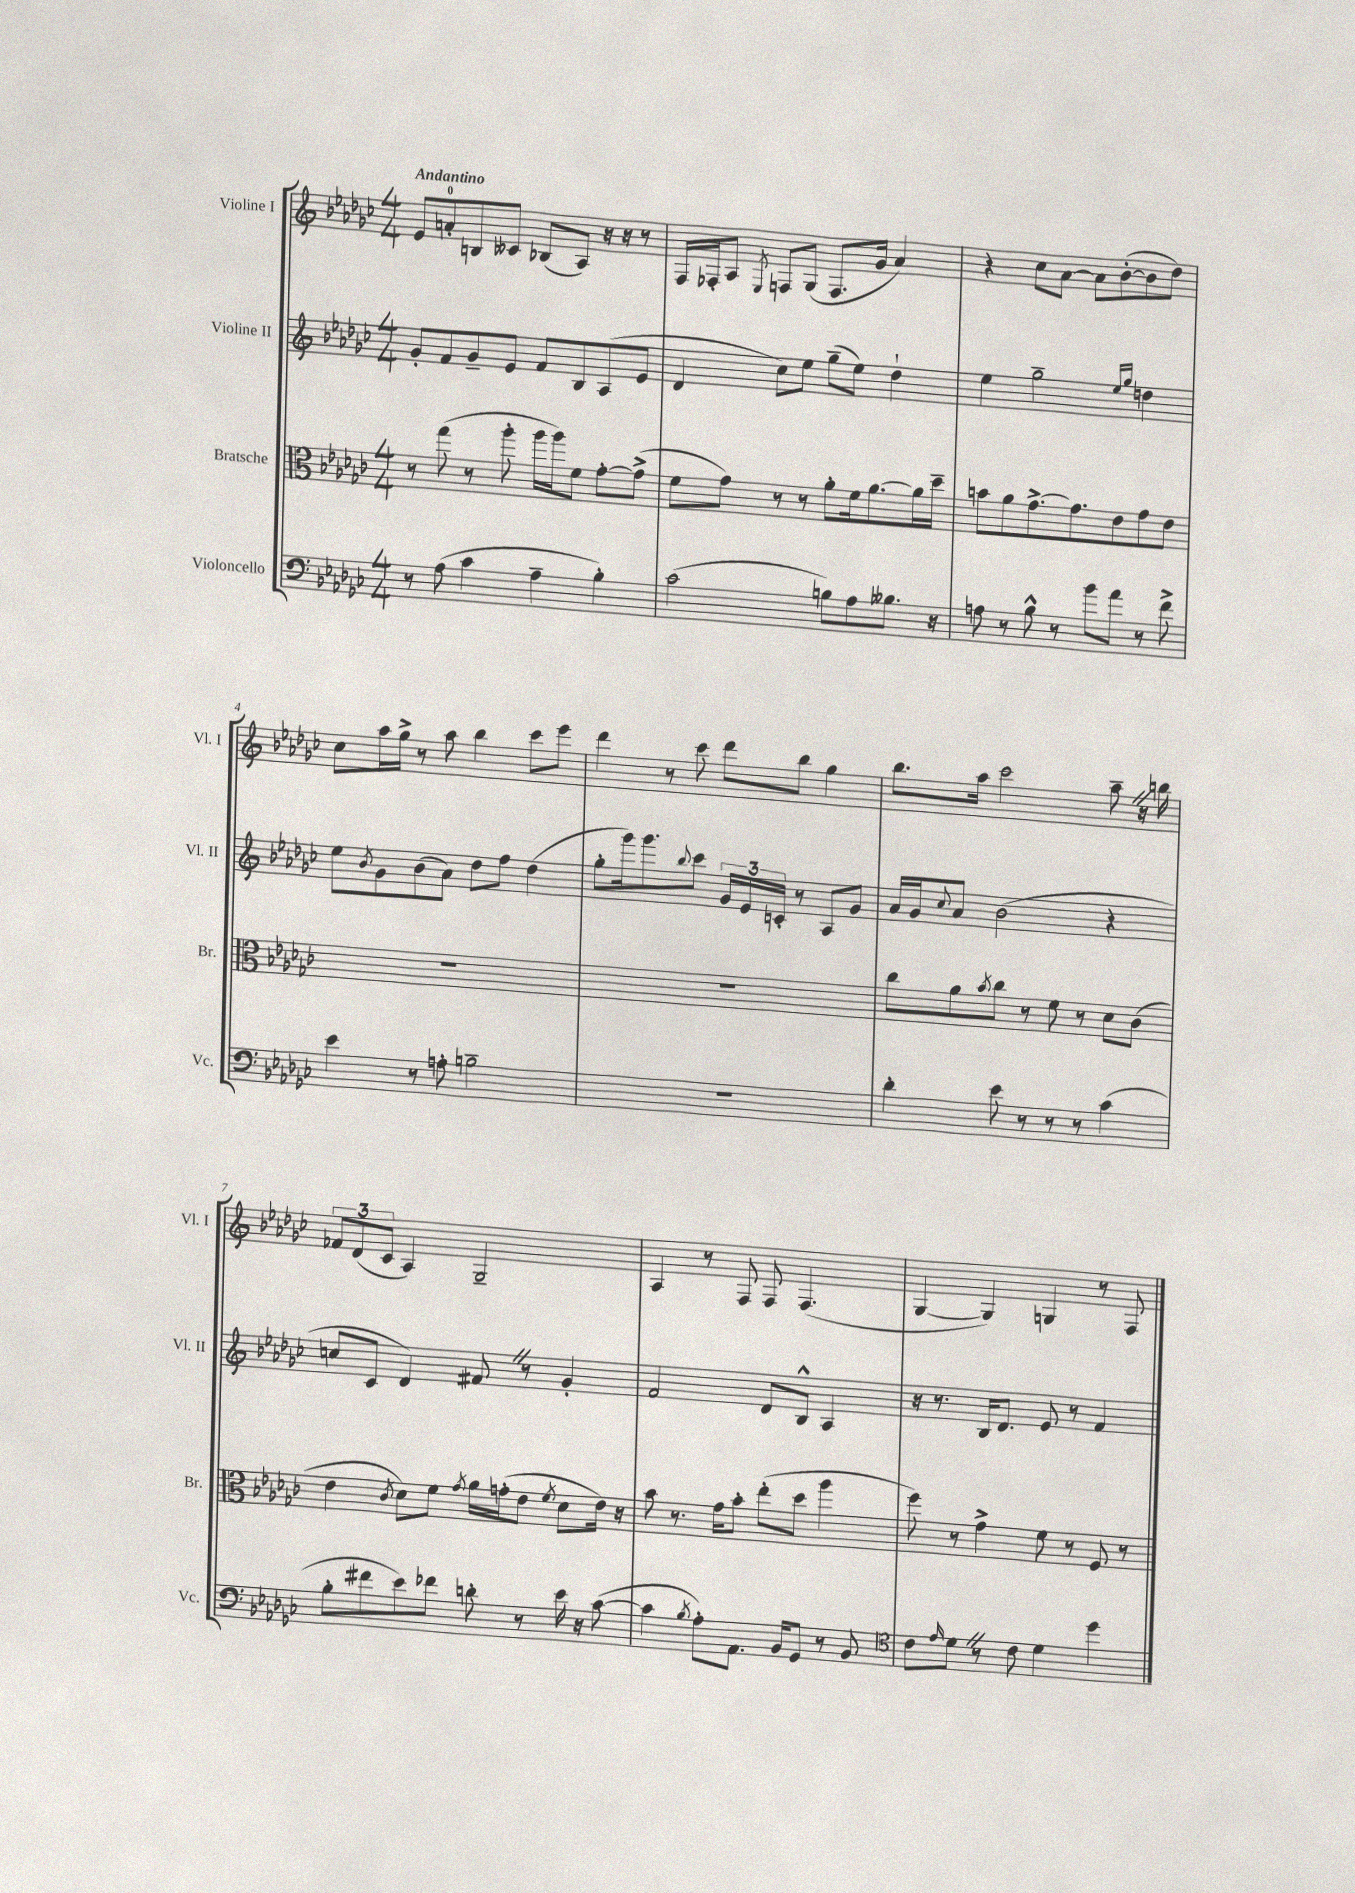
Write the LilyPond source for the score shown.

<<
\new StaffGroup <<
\new Staff = "s0" \with { instrumentName = "Violine I" shortInstrumentName = "Vl. I" } {
    \clef treble \key ges \major \numericTimeSignature \time 4/4 \tempo "Andantino"
    ees'8 a'8-0-. b8 ceses'8 bes8( aes8) r16 r16 r8 |
    f16 fes16-. aes8 \acciaccatura { ees8 } f8 ges8( f8. ges'16 aes'4) |
    r4 ces''8 aes'8~ aes'8 bes'8~-.( bes'8 des''8) |
    ces''8 aes''16 ges''16-> r8 aes''8 bes''4 ces'''8 ees'''8 |
    des'''4 r8 ces'''8 des'''8 bes''8 ges''4 |
    bes''8. aes''16 ces'''2 aes''8-- \once \override BreathingSign.text = \markup { \musicglyph "scripts.caesura.straight" } \breathe r16 b''16 |
    \tuplet 3/2 { fes'8 des'8( ces'8 } aes4) ges2-- |
    aes4 r8 f8 f8 f4.( |
    ges4~ ges4) g4 r8 f8 \bar "|." |
}
\new Staff = "s1" \with { instrumentName = "Violine II" shortInstrumentName = "Vl. II" } {
    \clef treble \key ges \major \numericTimeSignature \time 4/4
    ges'8-. f'8 ges'8-- ees'8 f'8 bes8 aes8( ees'8 |
    des'4 ces''8) ees''8 ges''8--( ees''8) des''4-! |
    ees''4 ges''2-- \grace { ees''16 ges''16 } d''4 |
    ees''8 \acciaccatura { bes'8 } ges'8 bes'8( aes'8) des''8 f''8 des''4( |
    ges''8-. ges'''16) ges'''8. \appoggiatura { bes''8 } ces'''8 \tuplet 3/2 { ges'16 ees'16 c'16-. } r8 aes8 ges'8 |
    aes'16 ges'16 \appoggiatura { ces''8 } aes'8 bes'2( r4 |
    c''8 ces'8 des'4) fis'8 \once \override BreathingSign.text = \markup { \musicglyph "scripts.caesura.straight" } \breathe r8 ges'4-. |
    f'2 des'8 bes8-^ aes4 |
    r16 r8. bes16 des'8. ees'8 r8 f'4 \bar "|." |
}
\new Staff = "s2" \with { instrumentName = "Bratsche" shortInstrumentName = "Br." } {
    \clef alto \key ges \major \numericTimeSignature \time 4/4
    r8 ges''8( r8 aes''8-. aes''16 aes''16) f'8 ges'8~-. ges'8->( |
    f'8 ges'8) r8 r8 aes'8-. f'16 aes'8.~ aes'16 des''16-- |
    b'8 aes'8 ges'8.~-> ges'8. ees'8 ges'8 ees'8 |
    R1 |
    R1 |
    ces''8 aes'8 \acciaccatura { bes'8 } ces''8 r8 f'8 r8 des'8 ces'8( |
    ees'4 \acciaccatura { ces'8 } des'8) f'8 \acciaccatura { ges'8 } aes'16 g'16-.( ees'8 \acciaccatura { f'8 } des'8 ees'16) r16 |
    bes'8 r8. ges'16 bes'8-. ees''8-.( des''8 aes''4 |
    f''8) r8 ges'4-> f'8 r8 f8 r8 \bar "|." |
}
\new Staff = "s3" \with { instrumentName = "Violoncello" shortInstrumentName = "Vc." } {
    \clef bass \key ges \major \numericTimeSignature \time 4/4
    r8 aes8( ces'4 aes4-- bes4-.) |
    ces'2( b8) aes8 beses8. r16 |
    a8 r8 bes8-^ r8 bes'8 aes'8 r8 f'8-> |
    ees'4 r8 a8-. b2-- |
    R1 |
    des'4-. ees'8 r8 r8 r8 ces'4( |
    bes8-. fis'8 ees'8) fes'8 d'8-. r8 ees'16 r16 ces'8~( |
    ces'4 \acciaccatura { bes8 } aes8-.) aes,8. bes,16 ges,8 r8 bes,8 |
    \clef tenor ces'8 \grace { ees'16 } des'8 \once \override BreathingSign.text = \markup { \musicglyph "scripts.caesura.straight" } \breathe r8 ces'8 des'4 des''4 \bar "|." |
}
>>
>>
